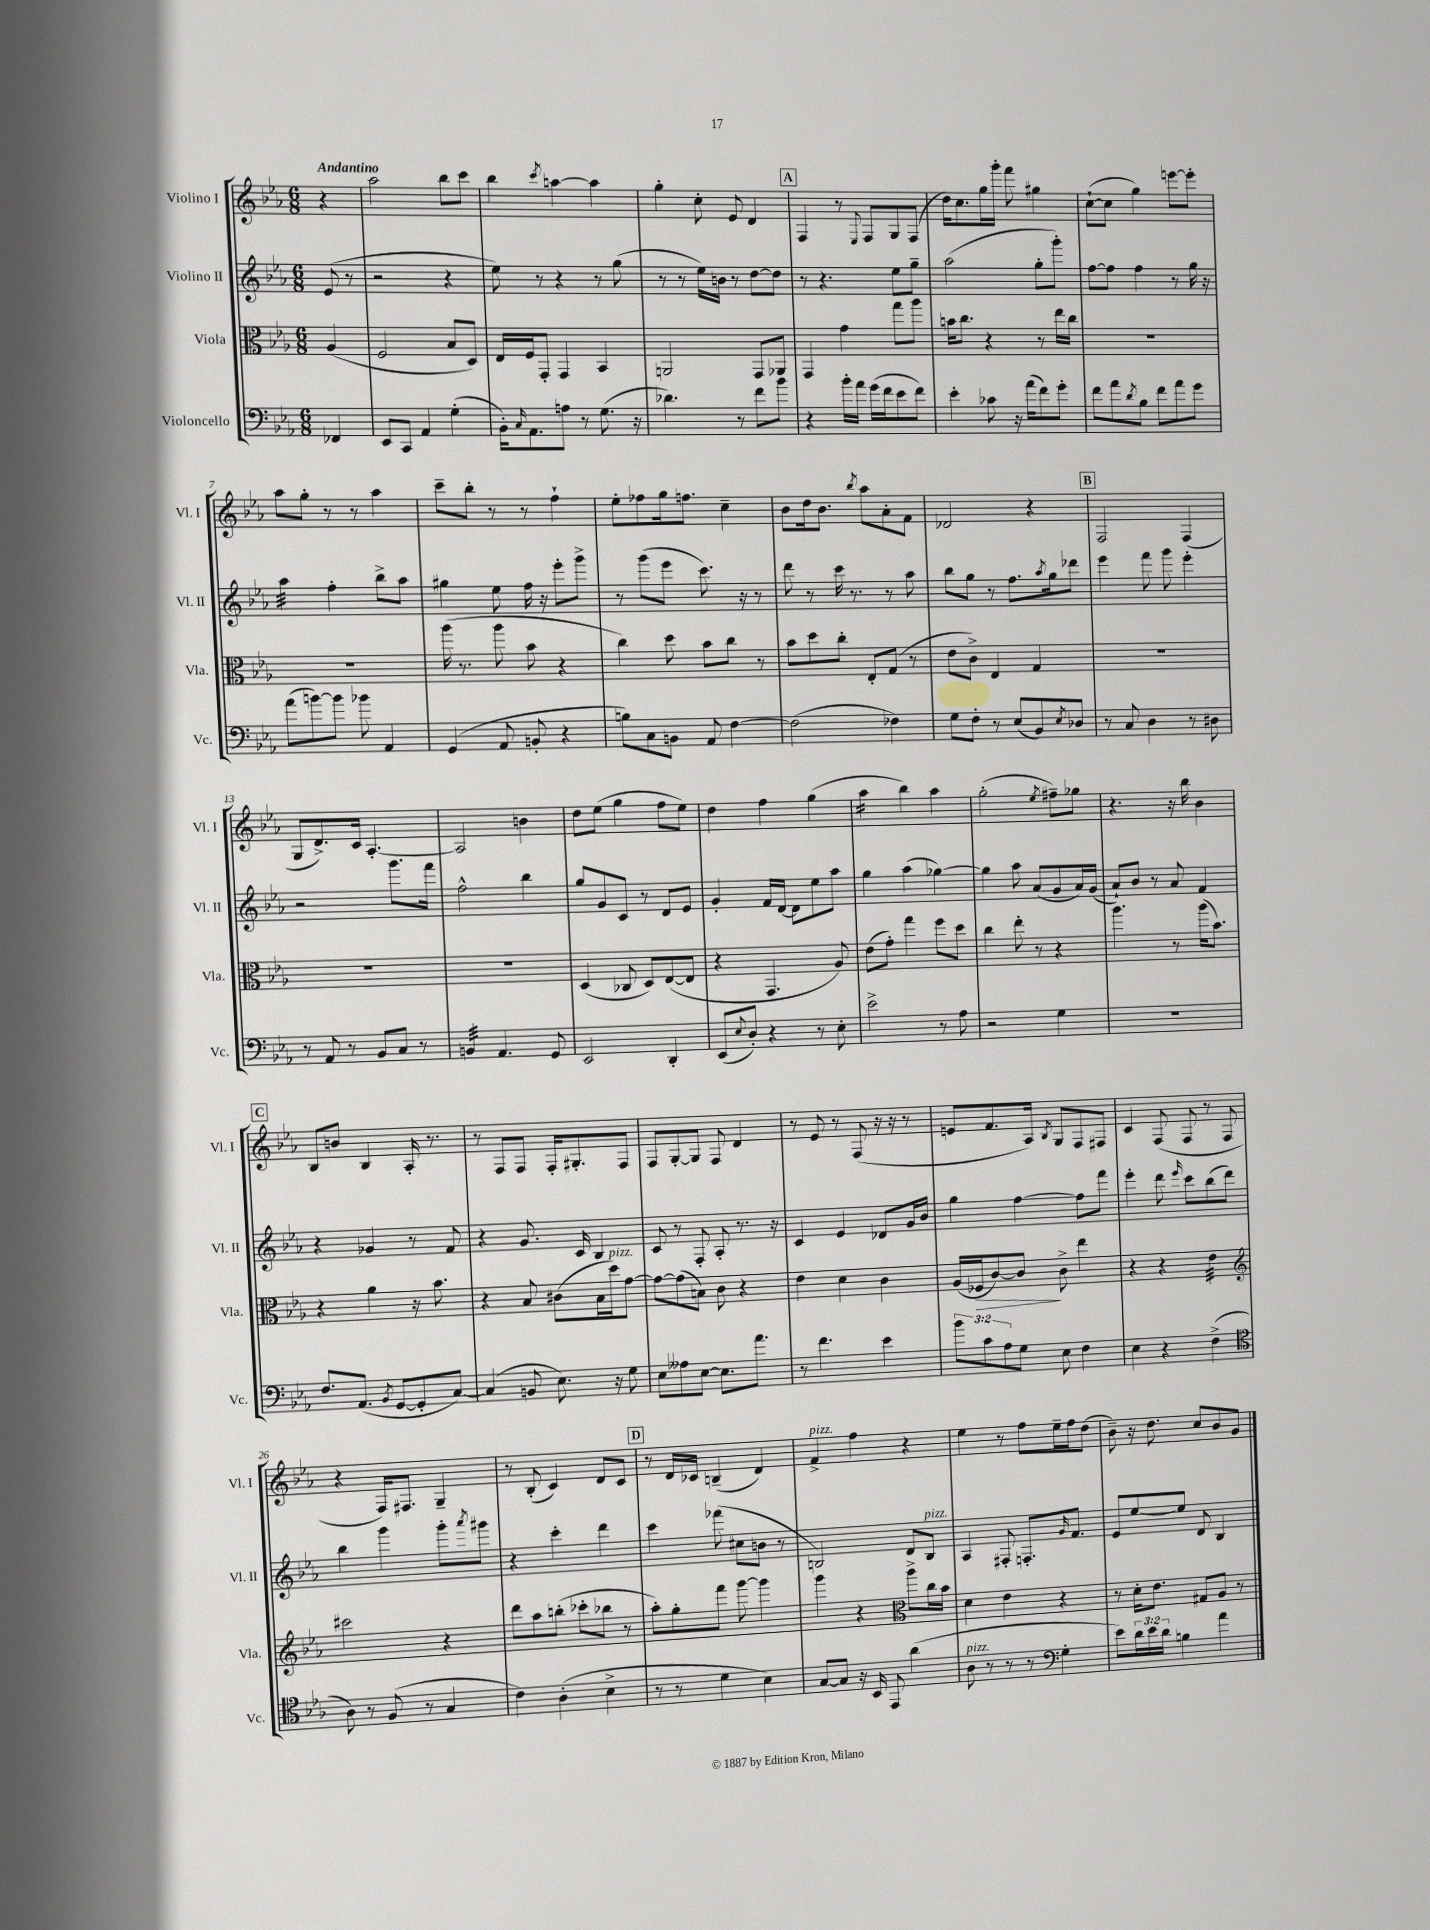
<<
\new StaffGroup <<
\new Staff = "s0" \with { instrumentName = "Violino I" shortInstrumentName = "Vl. I" } {
    \clef treble \key ees \major \numericTimeSignature \time 6/8 \partial 4 \tempo "Andantino"
    r4 |
    aes''2 bes''8 c'''8 |
    bes''4 \acciaccatura { c'''8 } a''4~ a''4 |
    g''4-. c''8-. ees'8 d'4 |
    \mark \markup { \box "A" } f4 r8 \appoggiatura { ees8 } f8 g8 f8( |
    d''16) c''8. g''16 g'''16-. f'''8 gis''4 |
    c''8~-!( c''8 g''4) e'''8~ e'''8-. |
    aes''8 g''8-. r8 r8 aes''4 |
    c'''8-- bes''8-. r8 r8 f''4-! |
    ees''8-. fes''8 g''16 f''8. c''4-- |
    bes'8 d''16 bes'8. \acciaccatura { bes''8 } aes''8 aes'8-. f'8 |
    des'2 r4 |
    \mark \markup { \box "B" } f2 f4( |
    g8 d'8.->) c'16 aes4.~-. |
    aes2 b'4 |
    d''8 ees''8( g''4 f''8 ees''8) |
    d''4 f''4 g''4( |
    aes''4:16 bes''4) aes''4 |
    g''2-.( \acciaccatura { ees''8 } fis''8--) ges''8 |
    r4. r16 bes''16 bes'4 |
    \mark \markup { \box "C" } bes8 b'8 bes4 aes16-. r8. |
    r8 f8 f8 f16-. gis8.-. f8 |
    f8 g8~-. g8 f8 d'4 |
    r8 ees'8 r8 f8( r16 r16 r8 |
    e'8 f'8. aes16) \acciaccatura { bes8 } g8 f8 fis8 |
    c'4 f8( f8 r8 f8 |
    r4 f16) fis8. g4-- |
    r8 bes8-.( c'4) d'8 c'8 |
    \mark \markup { \box "D" } r8 d'16 ces'16 b4--( d'4) |
    f'4->^\markup { \italic "pizz." } f''4 r4 |
    ees''4 r8 f''8 ees''16-- f''16 d''8( |
    bes'8--) r16 d''8. c''8 bes'8 g'8 \bar "|." |
}
\new Staff = "s1" \with { instrumentName = "Violino II" shortInstrumentName = "Vl. II" } {
    \clef treble \key ees \major \numericTimeSignature \time 6/8 \partial 4
    ees'8( r8 |
    r2 r4 |
    ees''8) r8 r4 r8 g''8( |
    r8 r8 ees''16) b'16 r8 d''8~ d''8 |
    \mark \markup { \box "A" } r8 r4. ees''8 g''8-- |
    aes''2( g''8-. g'''8-.) |
    f''8~ f''8 f''4 r8 g''16 r16 |
    aes''4:32 f''4-. bes''8-> aes''8 |
    gis''4 ees''8 f''16 r16 ees'''8-. g'''8-> |
    r8 g'''8( ees'''8 c'''8.) r16 r8 |
    d'''8 r8 c'''16 r8. r8 aes''8 |
    bes''8 g''8 r8 f''8. \acciaccatura { aes''8 } g''16 des'''8 |
    \mark \markup { \box "B" } ees'''4 f'''8 g'''8 ees'''4-. |
    r2 g'''8. f'''16 |
    f''2-^ bes''4 |
    g''8 g'8 c'8 r8 d'8 ees'8 |
    g'4-. f'16 d'16~ d'8 ees''8 aes''8 |
    g''4 aes''4( ges''4~) |
    ges''4 aes''8 aes'8( g'8 aes'16) g'16( |
    aes'8-!) bes'8 r8 aes'8 f'4 |
    \mark \markup { \box "C" } r4 ges'4 r8 f'8 |
    r4 g'8. c'16 bes4 |
    c'8 r8 f8-. aes8-. r8. r16 |
    c'4 ees'4 des'8 g'16 bes'16 |
    g''4 f''4~ f''8 f'''8 |
    ees'''4-. d'''8 \grace { ees'''16 } c'''8 bes''8( d'''8) |
    bes''4 g'''4 g'''8-. \acciaccatura { aes'''8 } gis'''8 |
    r4 c'''4-. d'''4 |
    \mark \markup { \box "D" } c'''4 fes'''8( cis''8 b'8 r8 |
    b2) d'8 b8^\markup { \italic "pizz." } |
    aes4 fis8-. f8.-. \grace { g'16 } f'8. |
    ees'8 ees''8~ ees''8 d'8 bes4 \bar "|." |
}
\new Staff = "s2" \with { instrumentName = "Viola" shortInstrumentName = "Vla." } {
    \clef alto \key ees \major \numericTimeSignature \time 6/8 \partial 4
    aes4( |
    f2 bes8 d8) |
    ees16 f16 g,8-. g,4 bes,4 |
    a,2 g,8 aes,8 |
    \mark \markup { \box "A" } g,4 g'4 g''8 aes''8 |
    b'16 c''8. r4 r8 ees''16 c''16 |
    R2. |
    R2. |
    aes''16( r8. aes''8 bes'8 r4 |
    c''4) d''8 bes'8 c''8 r8 |
    bes'8 d''8 c''8-. ees8-. g8( r8 |
    ees'8 c'8->) ees4 g4 |
    \mark \markup { \box "B" } R2. |
    R2. |
    R2. |
    d4( ces8 d8) ees8~( ees8 |
    r4 g,4. aes8) |
    ees'8( g'8-.) g''4 f''8 d''8 |
    c''4 ees''8-. r8 r4 |
    aes''4. r8 aes''16( bes'8.) |
    \mark \markup { \box "C" } r4 aes'4 r16 bes'8. |
    r4 bes8 cis'8( bes16 d''16^\markup { \italic "pizz." }) g'8~ |
    g'8~ g'8( b8) c'8 r4 |
    ees'4 d'4 c'4 |
    aes16( fes16\> c'8~) c'8\! c'8-> ees''4 |
    r4 r4 ees'4:32 |
    \clef treble cis'''2 r4 |
    d'''8 aes''8 b''8-.( ces'''8-. bes''8 r8 |
    \mark \markup { \box "D" } aes''8-.) g''8-. f'''8 g'''8~ g'''4 |
    g'''4 r4 \clef alto aes''8-> c''16 bes'16 |
    d'4 ees'4 r4 |
    r8 d'16-. ees'8. gis8 aes8 r8 \bar "|." |
}
\new Staff = "s3" \with { instrumentName = "Violoncello" shortInstrumentName = "Vc." } {
    \clef bass \key ees \major \numericTimeSignature \time 6/8 \override Staff.TupletNumber.text = #tuplet-number::calc-fraction-text \partial 4
    fes,4 |
    ees,8 c,8 aes,4 g4-.( |
    bes,16-.) \grace { c16 } aes,8. a8 r8 g8.( r16 |
    des'4.) r8 f'8 bes'8 |
    \mark \markup { \box "A" } r4 bes'16-. aes'16 g'16( f'16 ees'8 f'8) |
    ees'4-. ces'8 r16 aes'16( f'8) g'8-. |
    f'8 aes'8 \acciaccatura { d'8 } bes8 f'8 aes'8 g'8 |
    aes'8( b'8~) b'8 bes'8 aes,4 |
    g,4( aes,8 b,8-. r4 |
    b8) c8 b,8 aes,8 f4~ |
    f2( fes4) |
    g8 f8-. r8 ees8( bes,8) \acciaccatura { ees8 } des8 |
    \mark \markup { \box "B" } r8 c8 d4 r8 dis8 |
    r8 aes,8 r8 bes,8 c8 r8 |
    b,4:32 aes,4. g,8 |
    ees,2 d,4-. |
    ees,8( \appoggiatura { ees8 } d8-.) r4 r8 ees8-. |
    ees'2-> r8 aes8 |
    r2 g4 |
    R2. |
    \mark \markup { \box "C" } f8. aes,8.( \acciaccatura { bes,8 } g,8~ g,8-. c8~) |
    c4( b,8 ees8.) r16 g8 |
    ees8 aeses8 ees8~ ees8. aes'8. |
    r8 f'4. ees'4 |
    \tuplet 3/2 { bes'8 c'8 aes8 } g8 ees8 f4 |
    ees4 r4 f4->( |
    \clef tenor aes8) r8 f8( r8 g4 |
    c'4) aes4-.( bes4-> |
    \mark \markup { \box "D" } r8 r8 d'4 bes4) |
    g8~ g8 r16 bes,16 ees,8 aes'4( |
    aes8^\markup { \italic "pizz." } r8 r8 r8 \clef bass g4-. |
    ees'8) \tuplet 3/2 { d'16 ees'16 d'16 } b4 aes'4 \bar "|." |
}
>>
>>
